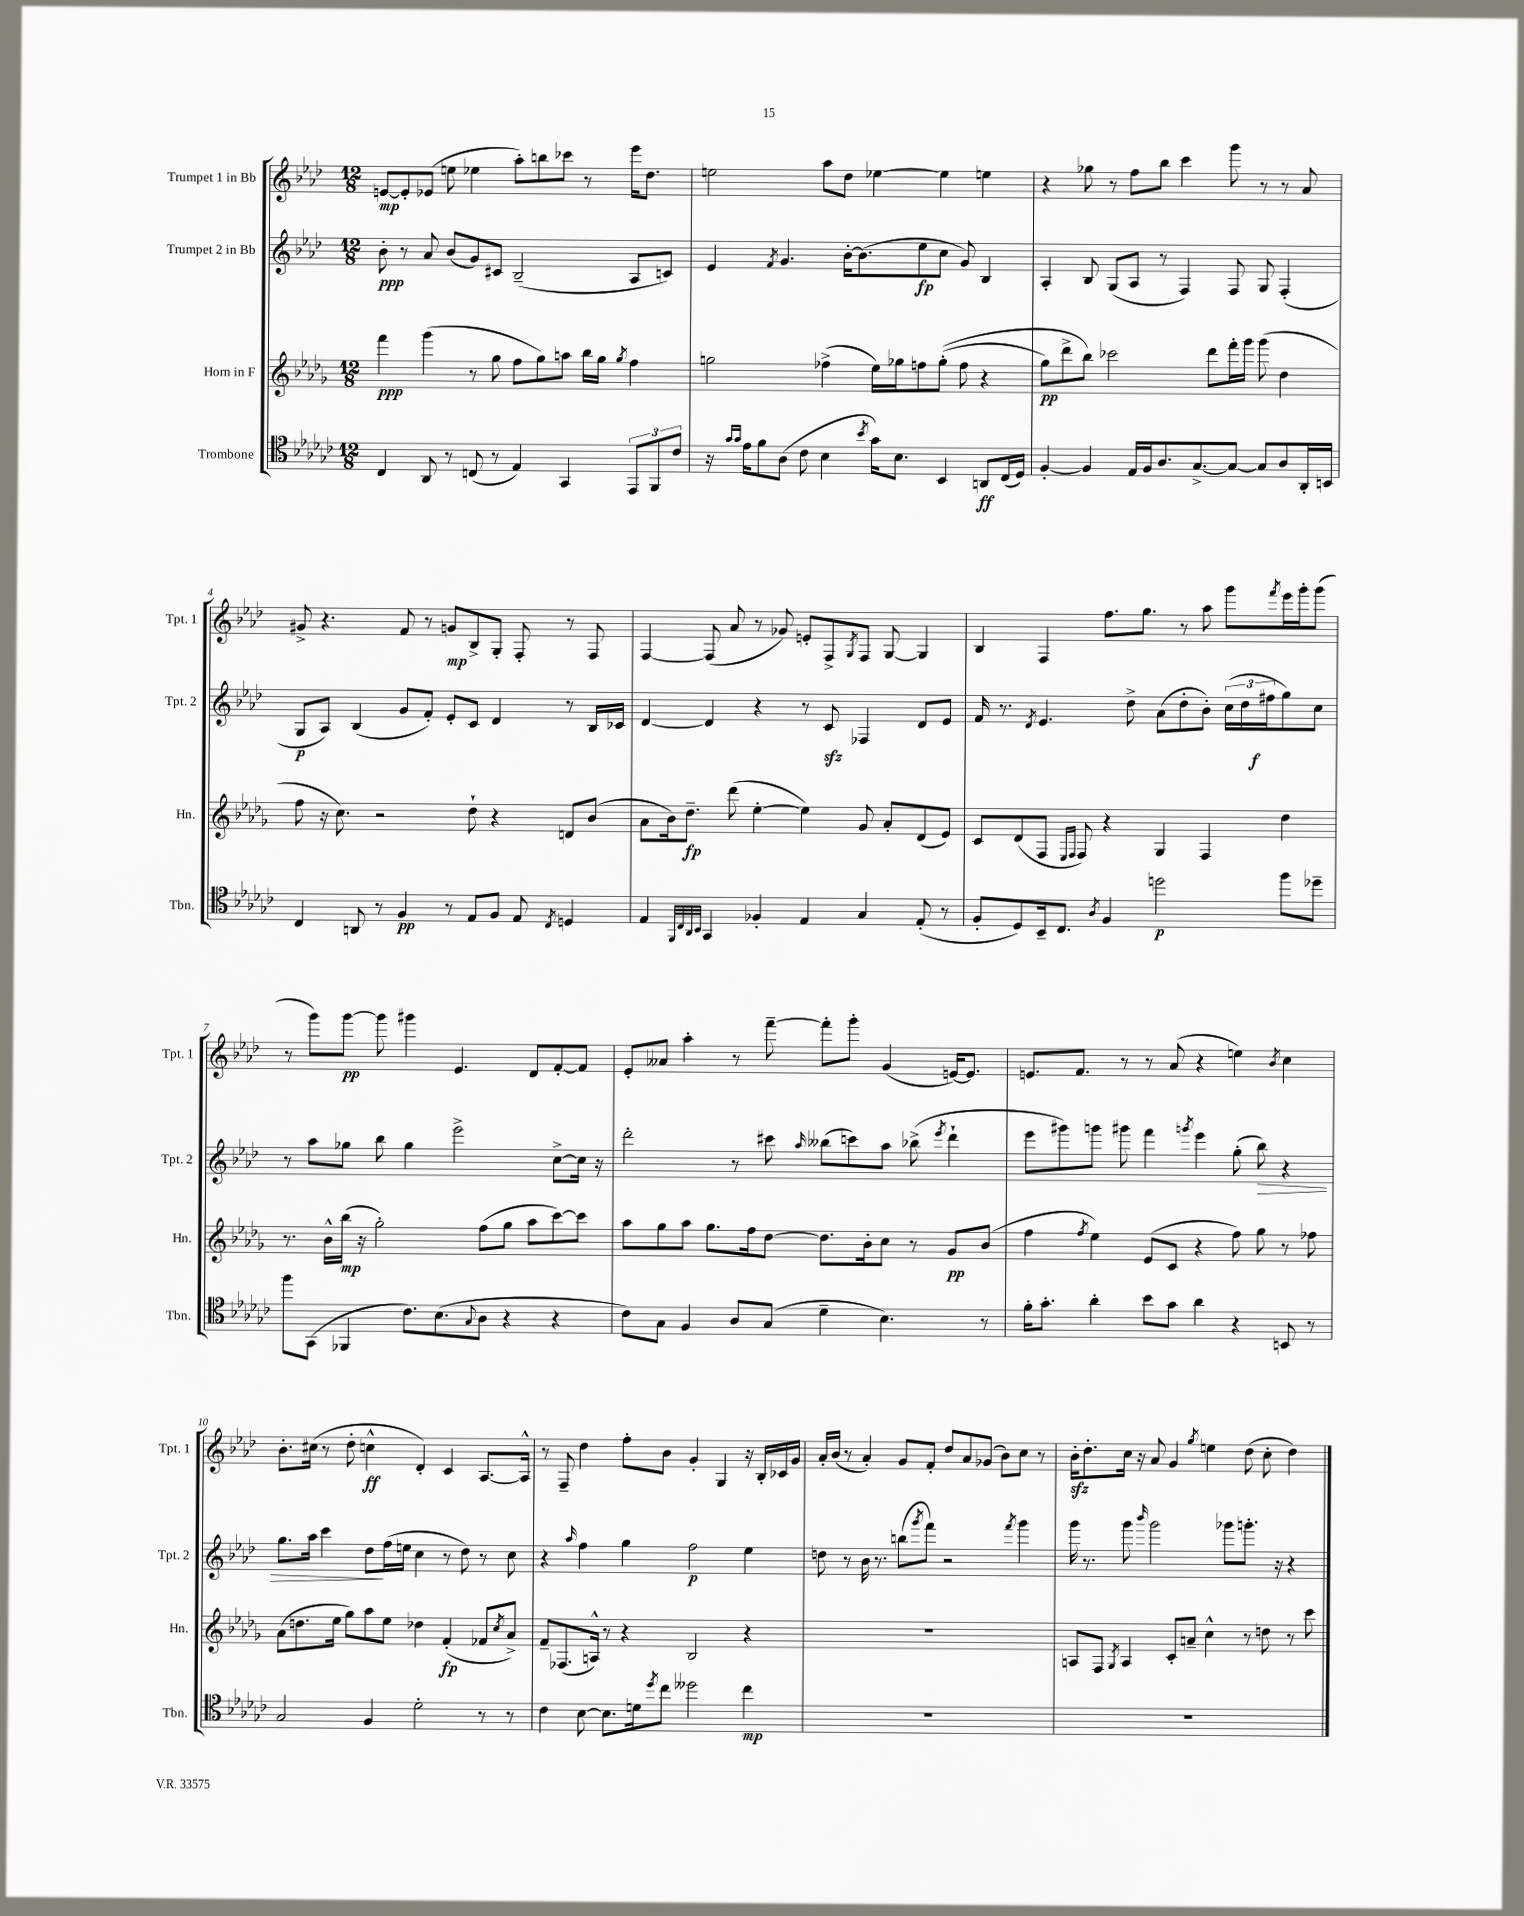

**kern	**dynam	**kern	**dynam	**kern	**dynam	**kern	**dynam
*part4	*part4	*part3	*part3	*part2	*part2	*part1	*part1
*staff4	*staff4	*staff3	*staff3	*staff2	*staff2	*staff1	*staff1
*I"Trombone	*	*I"Horn in F	*	*I"Trumpet 2 in Bb	*	*I"Trumpet 1 in Bb	*
*I'Tbn.	*	*I'Hn.	*	*I'Tpt. 2	*	*I'Tpt. 1	*
*clefC4	*	*clefG2	*	*clefG2	*	*clefG2	*
*k[b-e-a-d-g-c-]	*	*k[b-e-a-d-g-]	*	*k[b-e-a-d-]	*	*k[b-e-a-d-]	*
*M12/8	*	*M12/8	*	*M12/8	*	*M12/8	*
=1	=1	=1	=1	=1	=1	=1	=1
4C-/	.	4fff\	ppp	8b-'\	ppp	[8en/L	mp
.	.	.	.	8r	.	8e'/]	.
8AA-/	.	(4ggg-\	.	8a-/	.	(8e-X/J	.
8r	.	.	.	(8b-/L	.	8een\	.
(8Cn/	.	8r	.	8g/)	.	4ee-X\	.
8r	.	8gg-\	.	8c#X/J	.	.	.
4E-/)	.	8ff\L	.	(2B-~/	.	8aa-'\L)	.
.	.	8gg-\)	.	.	.	8bbn\	.
4GG-/	.	8aan\J	.	.	.	8ccc-X\J	.
.	.	16bb-\LL	.	.	.	8r	.
.	.	16gg-\JJ	.	.	.	.	.
.	.	8qgg-/	.	.	.	.	.
12EE-/L	.	4ff\	.	8A-/L	.	16eee-\KL	.
.	.	.	.	.	.	8.dd-\J	.
12FF/	.	.	.	.	.	.	.
.	.	.	.	8cn/J)	.	.	.
12c-/J	.	.	.	.	.	.	.
=2	=2	=2	=2	=2	=2	=2	=2
16r	.	2ggn\	.	4e-/	.	2een\	.
16qqg-/LL	.	.	.	.	.	.	.
16qqg-/JJ	.	.	.	.	.	.	.
16e-\KL	.	.	.	.	.	.	.
8f\	.	.	.	.	.	.	.
.	.	.	.	8qf/	.	.	.
(8A-\J	.	.	.	4.g/	.	.	.
8c-\	.	.	.	.	.	.	.
4B-\	.	(4ff-X^\	.	.	.	8aa-\L	.
.	.	.	.	[16b-'\KL	.	8dd-\J	.
.	.	.	.	(8.b-\]	.	.	.
8qb-/	.	.	.	.	.	.	.
16g-\KL)	.	16ee-\LL)	.	.	.	[4ee-X\	.
8.B-\J	.	16gg-X\J	.	.	.	.	.
.	.	8ffn\	.	8ee-\	fp	.	.
4BB-/	.	((8gg-'\J	.	8cc\J	.	4ee-\]	.
.	.	8ff\	.	8g/)	.	.	.
8AAn/L	ff	4r	.	4B-/	.	4een\	.
(16C-/L	.	.	.	.	.	.	.
16D-/JJ)	.	.	.	.	.	.	.
=3	=3	=3	=3	=3	=3	=3	=3
[4F'/	.	8gg-\L)	pp	4A-'/	.	4r	.
.	.	8ddd-^\	.	.	.	.	.
4F/]	.	8bb-\J)	.	8B-/	.	8gg-X\	.
.	.	2ccc-X\	.	(8G/L	.	8r	.
16E-/LL	.	.	.	8A-/J	.	8ff\L	.
16F/J	.	.	.	.	.	.	.
8.A-/	.	.	.	8r	.	8bb-\J	.
.	.	.	.	4F/)	.	4ccc\	.
[8.G-^/	.	.	.	.	.	.	.
.	.	8ddd-\L	.	.	.	.	.
8G-/J_	.	16fff'\L	.	8F/	.	8ggg\	.
.	.	16ggg-\JJ	.	.	.	.	.
8G-/L]	.	(8ggg-\	.	8G/	.	8r	.
8A-/	.	4dd-\	.	(4F'/	.	8r	.
16AA-'/L	.	.	.	.	.	8a-/	.
16BBn/JJ	.	.	.	.	.	.	.
!!LO:LB:g=z
=4	=4	=4	=4	=4	=4	=4	=4
4C-/	.	8ff\	.	8G/L	p	8g#X^/	.
.	.	16r	.	8A-/J)	.	4.r	.
.	.	8.cc\)	.	.	.	.	.
8AAn/	.	.	.	(4B-/	.	.	.
8r	.	2r	.	.	.	.	.
4F/	pp	.	.	8g/L	.	8f/	.
.	.	.	.	8f'/J)	.	8r	.
8r	.	.	.	8e-'/L	.	8gn/L	mp
8E-/L	.	8dd-`\	.	8c/J	.	8B-^/	.
8F/J	.	4r	.	4d-/	.	8G'/J	.
8E-/	.	.	.	.	.	8F'/	.
8qC-/	.	.	.	.	.	.	.
4Dn/	.	8dn/L	.	8r	.	8r	.
.	.	(8b-/J	.	16B-/LL	.	8F/	.
.	.	.	.	16c-X/JJ	.	.	.
=5	=5	=5	=5	=5	=5	=5	=5
4E-/	.	8a-\L	.	[4d-/	.	[4F/	.
.	.	16b-\k)	.	.	.	.	.
.	.	8.dd-~\J	fp	.	.	.	.
32qqFF/LLL	.	.	.	.	.	.	.
32qqC-/	.	.	.	.	.	.	.
32qqAA-/	.	.	.	.	.	.	.
32qqBB-/JJJ	.	.	.	.	.	.	.
4GG-/	.	.	.	4d-/]	.	(8F/]	.
.	.	(8ddd-\	.	.	.	8a-/	.
4F-X'/	.	[4ee-'\	.	4r	.	8r	.
.	.	.	.	.	.	8g-X/)	.
4E-/	.	4ee-\])	.	8r	.	8en'/L	.
.	.	.	.	8czz/	.	8F^/	.
.	.	.	.	.	.	8qG/	.
4G-/	.	8g-/	.	4F-X/	.	8F/J	.
.	.	8a-'/L	.	.	.	[8G/	.
(8E-'/	.	(8d-/	.	8d-/L	.	4G/]	.
8r	.	8e-/J)	.	8e-/J	.	.	.
=6	=6	=6	=6	=6	=6	=6	=6
8F'/L	.	8c/L	.	16f/	.	4B-/	.
.	.	.	.	8.r	.	.	.
8D-/)	.	(8d-/	.	.	.	.	.
.	.	.	.	8qd-/	.	.	.
16BB-~/k	.	8F/J	.	4.e-/	.	4F/	.
8.C-/J	.	.	.	.	.	.	.
.	.	16qqE-/LL	.	.	.	.	.
.	.	16qqF/JJ	.	.	.	.	.
.	.	8F/)	.	.	.	.	.
8qA-/	.	.	.	.	.	.	.
4F/	.	4r	.	.	.	8.ff\L	.
.	.	.	.	8dd-^\	.	.	.
.	.	.	.	.	.	8.gg\J	.
2ddn\	p	4G-/	.	(8a-\L	.	.	.
.	.	.	.	8dd-'\	.	8r	.
.	.	4F/	.	8b-'\J)	.	8aa-\	.
.	.	.	.	(24cc\LL	.	8ggg\L	.
.	.	.	.	24dd-\	.	.	.
.	.	.	.	24ff#X\J	f	.	.
.	.	.	.	.	.	8qfff/	.
8ff\L	.	4dd-\	.	8gg\)	.	16eee-\L	.
.	.	.	.	.	.	16ggg'\J	.
8dd-X~\J	.	.	.	8cc\J	.	(8ggg\J	.
!!LO:LB:g=z
=7	=7	=7	=7	=7	=7	=7	=7
8ff\L	.	8.r	.	8r	.	8r	.
(8GG-\J	.	.	.	8aa-\L	.	8ggg\L)	.
.	.	16b-^^\LL	.	.	.	.	.
4FF-X/	.	(16bb-\JJ	mp	8gg-X\J	.	[8ggg\J	pp
.	.	16r	.	.	.	.	.
.	.	2gg-'\)	.	8bb-\	.	8ggg\]	.
8.c-\L)	.	.	.	4gg-\	.	4ggg#X\	.
(8.B-\	.	.	.	.	.	.	.
.	.	.	.	2eee-^\	.	4.e-/	.
8qqG-/	.	.	.	.	.	.	.
8A-\J	.	(8ff\L	.	.	.	.	.
4r	.	8gg-\J	.	.	.	.	.
.	.	8aa-\L	.	.	.	8d-/L	.
4r	.	[8ccc\)	.	[8cc^\L	.	[8f'/	.
.	.	8ccc\J]	.	16cc\Jk]	.	8f/J]	.
.	.	.	.	16r	.	.	.
=8	=8	=8	=8	=8	=8	=8	=8
8c-\L)	.	8aa-\L	.	2ddd-'\	.	8e-'/L	.
8G-\J	.	8gg-\	.	.	.	8a--X/J	.
4F/	.	8aa-\J	.	.	.	4aa-'\	.
.	.	8.gg-\L	.	.	.	.	.
8A-/L	.	.	.	8r	.	8r	.
.	.	16ff\k	.	.	.	.	.
(8G-/J	.	[8dd-\J	.	8ccc#X\	.	[8fff~\	.
.	.	.	.	16qqaa-/	.	.	.
4d-~\	.	8.dd-\L]	.	(8bb--X\L	.	8fff'\L]	.
.	.	.	.	8cccn\)	.	8ggg'\J	.
.	.	16b-'\k	.	.	.	.	.
4.B-\)	.	8cc\J	.	8aa-\J	.	(4g/	.
.	.	8r	.	(8bb-X^\	.	.	.
.	.	.	.	8qeee-/	.	.	.
.	.	8g-/L	pp	4ddd-`\	.	[16en/KL)	.
.	.	.	.	.	.	8.e/J]	.
8r	.	(8b-/J	.	.	.	.	.
=9	=9	=9	=9	=9	=9	=9	=9
16f'\KL	.	4ff\	.	8eee-\L	.	8.en/L	.
8.g-'\J	.	.	.	.	.	.	.
.	.	.	.	8ggg#X\)	.	.	.
.	.	.	.	.	.	8.f/J	.
.	.	8qff/	.	.	.	.	.
4a-'\	.	4ee-\)	.	8gggn\J	.	.	.
.	.	.	.	8ggg#X\	.	8r	.
8b-\L	.	(8e-/L	.	4fff\	.	8r	.
8g-\J	.	8c/J	.	.	.	(8a-/	.
.	.	.	.	8qgggn/	.	.	.
4a-\	.	4r	.	4eee-\	.	4r	.
4r	.	8ff\)	.	(8gg'\	.	4een\)	.
!	!	!	!	!	!LO:HP:b	!	!
.	.	8gg-\	.	8bb-\)	>	.	.
.	.	.	.	.	.	8qb-/	.
8BBn/	.	8r	.	4r	.	4cc\	.
8r	.	8ff-X\	.	.	.	.	.
!!LO:LB:g=z
=10	=10	=10	=10	=10	=10	=10	=10
2G-/	.	(8a-\L	.	8.gg\L	.	8.b-'\L	.
.	.	8.ddn\	.	.	.	.	.
.	.	.	.	16aa-\Jk	.	(16cc#X\Jk	.
.	.	.	.	4ccc\	.	8r	.
.	.	16ee-\Jk	.	.	.	.	.
.	.	8gg-\L)	.	.	.	8dd-'\	.
4F/	.	8aa-\	.	8dd-\L	.	4ccn^^\	ff
.	.	8ee-\J	.	(16ff\L	]	.	.
.	.	.	.	16een\JJ	.	.	.
2d-'\	.	4dd-X\	.	4cc\	.	4d-'/)	.
.	.	(4f'/	fp	8r	.	4c/	.
.	.	.	.	8dd-\)	.	.	.
8r	.	8f-X/L	.	8r	.	[8.A-/L	.
.	.	8qcc/	.	.	.	.	.
8r	.	8a-^/J)	.	8cc\	.	.	.
.	.	.	.	.	.	16A-^^/Jk]	.
=11	=11	=11	=11	=11	=11	=11	=11
4c-\	.	8f~/L	.	4r	.	8r	.
.	.	(8.F-X/	.	.	.	8F~/	.
.	.	.	.	16qqaa-/	.	.	.
[8B-\	.	.	.	4ff\	.	4dd-\	.
.	.	16An^^/Jk)	.	.	.	.	.
8.B-\L]	.	8r	.	.	.	.	.
.	.	4r	.	4gg\	.	8ff'\L	.
16dn\k	.	.	.	.	.	.	.
8qdd-/	.	.	.	.	.	.	.
8cc-\J	.	.	.	.	.	8b-\J	.
2dd--X\	.	2B-/	.	2ff\	p	4g'/	.
.	.	.	.	.	.	4G/	.
4cc-\	mp	4r	.	4ee-\	.	16r	.
.	.	.	.	.	.	16B-'/LL	.
.	.	.	.	.	.	16c-X/	.
.	.	.	.	.	.	16g/JJ	.
=12	=12	=12	=12	=12	=12	=12	=12
1.r	.	1.r	.	8ddn\	.	16a-'/LL	.
.	.	.	.	.	.	(16b-/JJ	.
.	.	.	.	8r	.	8r	.
.	.	.	.	16b-\	.	4a-'/)	.
.	.	.	.	8.r	.	.	.
.	.	.	.	(8bbn\L	.	8g/L	.
.	.	.	.	8qggg/	.	.	.
.	.	.	.	8fff\J)	.	8f'/J	.
.	.	.	.	2r	.	8dd-/L	.
.	.	.	.	.	.	8a-/	.
.	.	.	.	.	.	(8g-X/J	.
.	.	.	.	.	.	8b-\L)	.
.	.	.	.	8qfff/	.	.	.
.	.	.	.	4ggg\	.	8cc\J	.
.	.	.	.	.	.	8r	.
=13	=13	=13	=13	=13	=13	=13	=13
1.r	.	8An/L	.	16ggg\	.	16b-zz'\KL	.
.	.	.	.	8.r	.	8.dd-'\	.
.	.	8F/J	.	.	.	.	.
.	.	8qG-/	.	.	.	.	.
.	.	4A/	.	8ggg\	.	16cc\Jk	.
.	.	.	.	.	.	16r	.
.	.	.	.	16qqbbb-/	.	.	.
.	.	.	.	2ggg\	.	8a-/	.
.	.	8c'/L	.	.	.	4g/	.
.	.	8an~/J	.	.	.	.	.
.	.	.	.	.	.	8qgg/	.
.	.	4cc^^\	.	.	.	4een\	.
.	.	.	.	8ggg-X\L	.	.	.
.	.	8r	.	8.gggn'\J	.	(8dd-\	.
.	.	8ddn\	.	.	.	8cc'\	.
.	.	.	.	16r	.	.	.
.	.	8r	.	4r	.	4dd-\)	.
.	.	8ccc\	.	.	.	.	.
==	==	==	==	==	==	==	==
*-	*-	*-	*-	*-	*-	*-	*-
